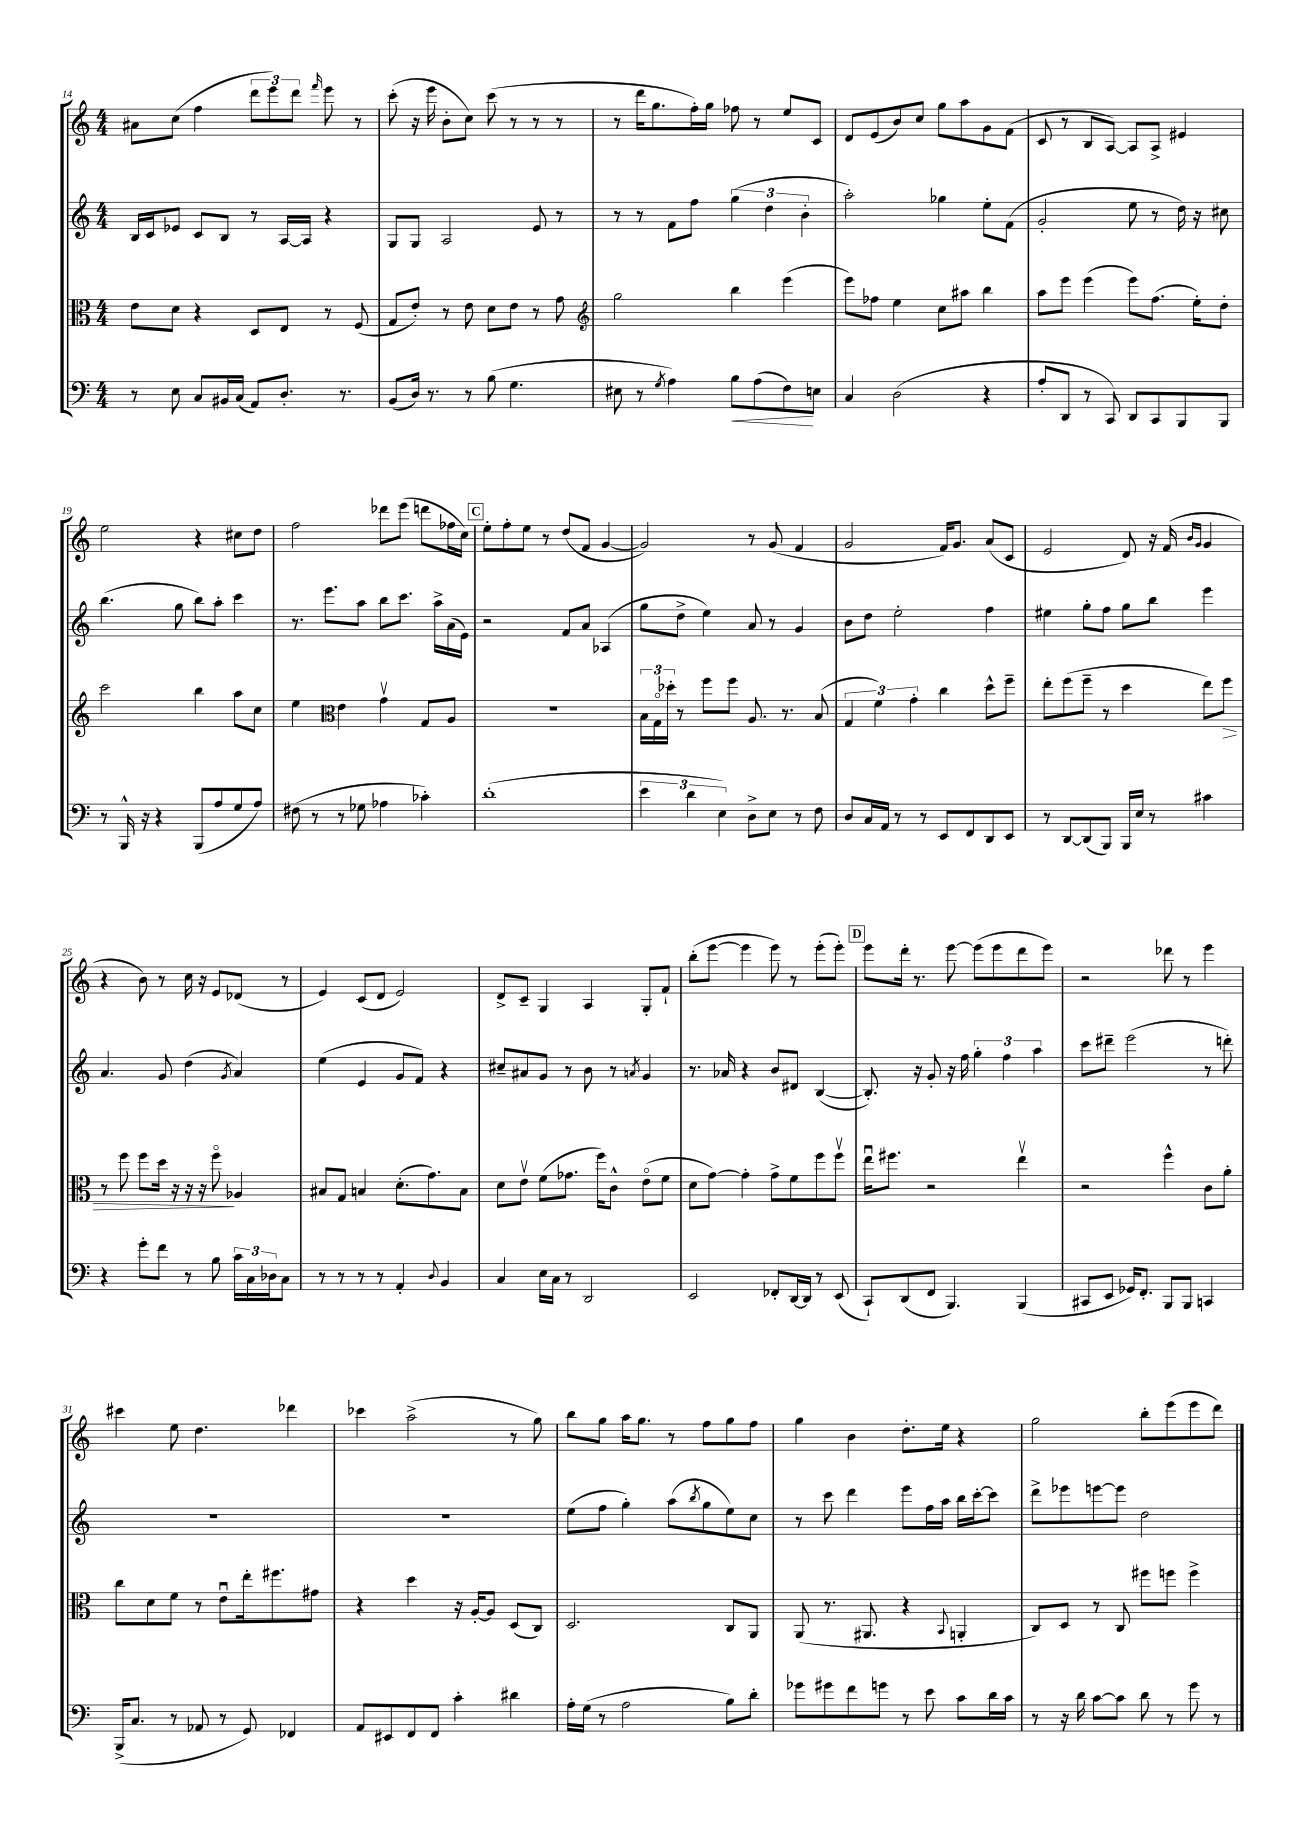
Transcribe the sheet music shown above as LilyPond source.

<<
\new StaffGroup <<
\new Staff = "s0" {
    \clef treble \key c \major \numericTimeSignature \time 4/4
    ais'8 c''8( f''4 \tuplet 3/2 { d'''8 e'''8) d'''8 } \grace { f'''16 } e'''8 r8 |
    c'''8-.( r16 e'''16 b'8-. c''8) c'''8( r8 r8 r8 |
    r8 d'''16 g''8. f''16-.) g''16 fes''8 r8 e''8 c'8 |
    d'8 e'8( b'8) c''8 g''8 a''8 g'8 f'8( |
    c'8 r8 b8 a8~) a8 a8-> eis'4 |
    e''2 r4 cis''8 d''8 |
    f''2 des'''8 e'''8( d'''8 fes''16 c''16) |
    \mark \markup { \box "C" } e''8-. f''8-. e''8 r8 d''8( f'8 g'4~ |
    g'2) r8 g'8( f'4 |
    g'2 f'16) g'8. a'8( c'8 |
    e'2 d'8) r16 f'16( \grace { b'16 g'16 } g'4 |
    r4 b'8) r8 c''16 r16 e'8 des'8( r8 |
    e'4) c'8( d'8 e'2) |
    d'8-> c'8-- g4 a4 g8-. f'8-! |
    b''8-.( e'''8~ e'''4 e'''8) r8 e'''8-.( e'''8-.) |
    \mark \markup { \box "D" } e'''8 d'''16-. r8. e'''8~ e'''8( e'''8 d'''8 e'''8) |
    r2 des'''8 r8 e'''4 |
    cis'''4 e''8 d''4. des'''4 |
    ces'''4 a''2->( r8 g''8) |
    b''8 g''8 a''16 g''8. r8 f''8 g''8 f''8 |
    g''4 b'4 d''8.-. e''16 r4 |
    g''2 b''8-. e'''8( e'''8 d'''8) \bar "|." |
}
\new Staff = "s1" {
    \clef treble \key c \major \numericTimeSignature \time 4/4
    b16 c'16 ees'8 c'8 b8 r8 a16~ a16 r4 |
    g8 g8 a2 e'8 r8 |
    r8 r8 f'8 f''8 \tuplet 3/2 { g''4( d''4 b'4-. } |
    a''2-.) ges''4 e''8-. f'8( |
    g'2-. e''8 r8 d''16) r16 cis''8 |
    b''4.( g''8 b''8) a''8-. c'''4 |
    r8. e'''8. a''8 b''8 c'''8. a''16-> a'16( e'16) |
    \mark \markup { \box "C" } r2 f'8 a'8 aes4( |
    g''8 d''8-> e''4) a'8 r8 g'4 |
    b'8 d''8 e''2-. f''4 |
    eis''4 g''8-. f''8 g''8 b''8 e'''4 |
    a'4. g'8 d''4( \acciaccatura { g'8 } a'4) |
    e''4( e'4 g'8 f'8) r4 |
    cis''8-- ais'8 g'8 r8 b'8 r8 \acciaccatura { a'8 } g'4 |
    r8. aes'16 r4 b'8 dis'8 b4~( |
    \mark \markup { \box "D" } b8.-.) r16 g'8-. r16 f''16 \tuplet 3/2 { g''4-. f''4 a''4 } |
    c'''8 dis'''8-- e'''2( r8 d'''8-.) |
    R1 |
    R1 |
    e''8( f''8 g''4-.) a''8( \acciaccatura { b''8 } g''8 e''8) c''8 |
    r8 c'''8 d'''4 e'''8 f''16 a''16 b''16 c'''16~-. c'''8 |
    d'''8-> ees'''8 e'''8~ e'''8 d''2 \bar "|." |
}
\new Staff = "s2" {
    \clef alto \key c \major \numericTimeSignature \time 4/4
    e'8 d'8 r4 d8 e8 r8 f8( |
    g8 e'8-.) r8 e'8 d'8 e'8 r8 g'8 |
    \clef treble g''2 b''4 e'''4( |
    e'''8) fes''8 e''4 c''8 ais''8 b''4 |
    a''8 e'''8 e'''4( e'''8) f''8.( e''16-.) d''8-. |
    c'''2 b''4 a''8 c''8 |
    e''4 \clef alto e'4 g'4\upbow g8 a8 |
    \mark \markup { \box "C" } R1 |
    \tuplet 3/2 { b16 g16\flageolet des''16-. } r8 f''8 f''8 a8. r8. b8( |
    \tuplet 3/2 { g4 f'4) g'4-. } c''4 d''8-^ f''8-- |
    e''8-. f''8( f''8-- r8 d''4 e''8) f''8\> |
    r8 f''8 f''8 d''16 r16 r16 r16 f''8\flageolet\! aes4 |
    bis8 g8 b4 d'8.-.( g'8.) b8 |
    d'8 e'8\upbow f'8( ges'8. f''16) c'8-^ e'8\flageolet( f'8 |
    d'8 g'8~) g'4-. g'8-> f'8 f''8 f''8\upbow |
    \mark \markup { \box "D" } e''16\downbow fis''8. r2 e''4\upbow |
    r2 f''4-^ c'8 a'8-. |
    c''8 d'8 f'8 r8 e'8\downbow e''16-. fis''8. gis'8 |
    r4 d''4 r16 a16~-. a8 d8( c8) |
    d2. c8 a,8 |
    a,8( r8. ais,8. r4 \appoggiatura { b,8 } a,4-. |
    c8) d8 r8 c8 fis''8 f''8 f''4-> \bar "|." |
}
\new Staff = "s3" {
    \clef bass \key c \major \numericTimeSignature \time 4/4
    r8 e8 c8 bis,16 c16( a,8) d8.-. r8. |
    b,8( d16) r8. r8 b8( g4. |
    eis8 r8 \acciaccatura { g8 } a4) b8\< a8( f8\!) e8 |
    c4 d2( r4 |
    a8-. d,8 r8 c,8) d,8 c,8 b,,8 b,,8 |
    r8 b,,16-^ r16 r4 b,,8( a8 g8 a8) |
    fis8( r8 r8 ges8 aes4 ces'4-.) |
    \mark \markup { \box "C" } d'1-.( |
    \tuplet 3/2 { e'4 d'4 e4) } d8-> e8 r8 f8 |
    d8 c16 a,16 r8 r8 e,8 f,8 d,8 e,8 |
    r8 d,8~ d,8( b,,8) b,,16 e16 r8 cis'4 |
    r4 g'8-. f'8 r8 b8 \tuplet 3/2 { c'16 c16 des16 } c8 |
    r8 r8 r8 r8 a,4-. \appoggiatura { d8 } b,4 |
    c4 e16 c16 r8 d,2 |
    e,2 fes,8-. d,16~ d,16 r8 e,8( |
    \mark \markup { \box "D" } c,8-!) d,8( f,8 b,,4.) b,,4( |
    cis,8 e,8 ges,16) f,8.-. b,,8 b,,8 c,4 |
    b,,16->( c8. r8 aes,8 r8 g,8) fes,4 |
    a,8 eis,8 f,8 f,8 c'4-. dis'4 |
    a16-. g16( r8 a2 b8) d'8-. |
    ges'8 gis'8 f'8 g'8 r8 e'8 c'8 d'16 c'16 |
    r8 r16 d'16 c'8~ c'8 d'8 r8 g'8 r8 \bar "|." |
}
>>
>>
\layout { \context { \Score currentBarNumber = #14 } }
